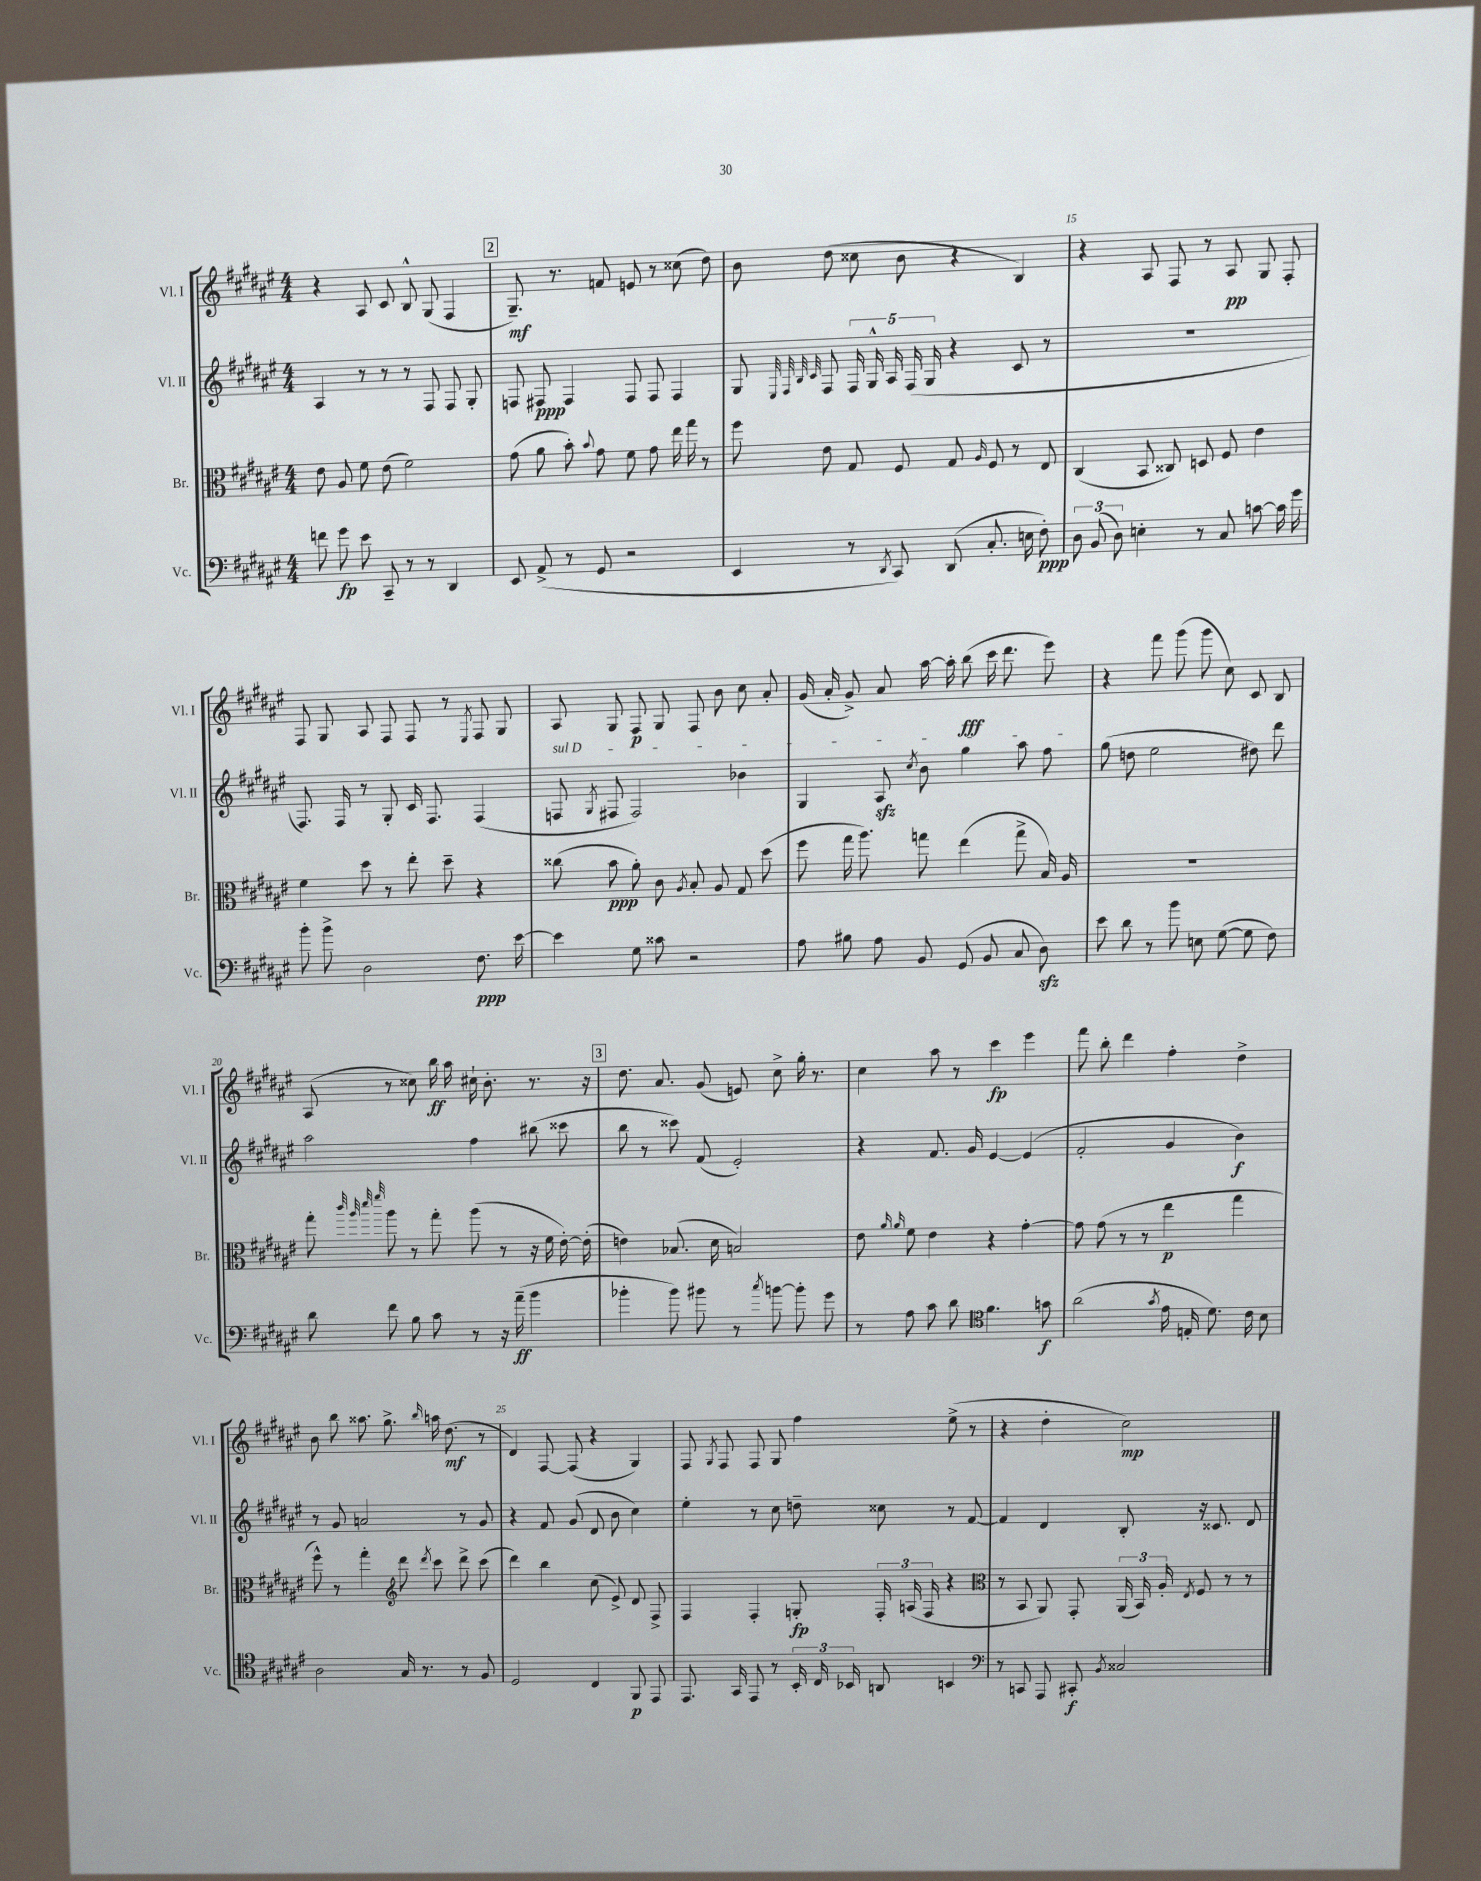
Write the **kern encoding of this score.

**kern	**dynam	**kern	**dynam	**kern	**dynam	**kern	**dynam
*part4	*part4	*part3	*part3	*part2	*part2	*part1	*part1
*staff4	*staff4	*staff3	*staff3	*staff2	*staff2	*staff1	*staff1
*I"Vc.	*	*I"Br.	*	*I"Vl. II	*	*I"Vl. I	*
*I'Vc.	*	*I'Br.	*	*I'Vl. II	*	*I'Vl. I	*
*clefF4	*	*clefC3	*	*clefG2	*	*clefG2	*
*k[f#c#g#d#a#e#]	*	*k[f#c#g#d#a#e#]	*	*k[f#c#g#d#a#e#]	*	*k[f#c#g#d#a#e#]	*
*M4/4	*	*M4/4	*	*M4/4	*	*M4/4	*
=12	=12	=12	=12	=12	=12	=12	=12
8fn\	.	8e#\	.	4A#/	.	4r	.
8g#\	fp	8A#/	.	.	.	.	.
8e#\	.	8f#\	.	8r	.	8A#/	.
8CC#~/	.	(8e#\	.	8r	.	8c#/	.
8r	.	2f#\)	.	8r	.	8B^^/	.
8r	.	.	.	8F#/	.	(8G#/	.
4DD#/	.	.	.	8F#/	.	4F#/	.
.	.	.	.	8G#'/	.	.	.
!!LO:REH:place=s1:t=2
=13	=13	=13	=13	=13	=13	=13	=13
8EE#/	.	(8g#\	.	8Fn/	.	8.G#~/)	mf
(8AA#^/	.	8a#\	.	8F#X/	ppp	.	.
.	.	.	.	.	.	8.r	.
8r	.	8b'\)	.	4F#/	.	.	.
.	.	8qqb/	.	.	.	.	.
8GG#/	.	8g#\	.	.	.	8fn/	.
2r	.	8f#\	.	8F#/	.	8en/	.
.	.	8g#\	.	8F#/	.	8r	.
.	.	16ee#\	.	4F#/	.	(8cc##X\	.
.	.	16gg#\	.	.	.	.	.
.	.	8r	.	.	.	8dd#\)	.
=14	=14	=14	=14	=14	=14	=14	=14
4EE#/	.	8ff#\	.	8G#/	.	8b\	.
.	.	.	.	32qqE#/	.	.	.
.	.	.	.	32qqF#/	.	.	.
.	.	.	.	32qqB/	.	.	.
.	.	.	.	32qqc#/	.	.	.
.	.	8e#\	.	8F#/	.	(8dd#\	.
8r	.	8G#/	.	20F#/	.	8cc##X\	.
.	.	.	.	20G#^^/	.	.	.
.	.	.	.	20A#/	.	.	.
8qDD#/	.	.	.	.	.	.	.
8CC#/)	.	8F#/	.	.	.	8b\	.
.	.	.	.	(20F#/	.	.	.
.	.	.	.	20G#/	.	.	.
(8DD#/	.	8G#/	.	4r	.	4r	.
.	.	16qqA#/	.	.	.	.	.
8.C#'/	.	8F#/	.	.	.	.	.
.	.	8r	.	8c#/	.	4B/)	.
16En\	.	.	.	.	.	.	.
8F#'\)	ppp	8E#/	.	8r	.	.	.
=15	=15	=15	=15	=15	=15	=15	=15
12D#\	.	(4C#/	.	1r	.	4r	.
(12BB/	.	.	.	.	.	.	.
12D#\)	.	.	.	.	.	.	.
4En'\	.	8BB/	.	.	.	8A#/	.
.	.	8C##X/)	.	.	.	8F#/	.
8r	.	8Dn/	.	.	.	8r	.
8C#/	.	8F#/	.	.	.	8A#/	pp
[8cn\	.	4e#\	.	.	.	8G#/	.
16c\]	.	.	.	.	.	8F#'/	.
16g#\	.	.	.	.	.	.	.
!!LO:LB:g=z
=16	=16	=16	=16	=16	=16	=16	=16
8b'\	.	4f#\	.	8.F#/)	.	8F#/	.
8b^\	.	.	.	.	.	8G#/	.
.	.	.	.	16F#/	.	.	.
2D#\	.	8dd#\	.	8r	.	8A#/	.
.	.	8r	.	8G#'/	.	8F#/	.
.	.	8ee#'\	.	16c#/	.	8F#/	.
.	.	.	.	8.F#/	.	.	.
.	.	8dd#~\	.	.	.	8r	.
.	.	.	.	.	.	8qE#/	.
8.F#\	ppp	4r	.	(4F#/	.	8F#/	.
.	.	.	.	.	.	8G#/	.
[16e#\	.	.	.	.	.	.	.
=17	=17	=17	=17	=17	=17	=17	=17
!	!	!	!	!LO:TX:a:i:t=sul D	!	!	!
4e#\]	.	(8cc##X\	.	8Fn/	.	8A#/	.
.	.	.	.	8qG#/	.	.	.
.	.	8b\	ppp	8F#X/	.	8G#/	.
8G#\	.	8a#'\)	.	2F#/)	.	8F#/	p
8c##X\	.	8c#\	.	.	.	8G#/	.
.	.	8qA#/	.	.	.	.	.
2r	.	8B'/	.	.	.	8F#/	.
.	.	8A#/	.	.	.	8b\	.
.	.	8G#/	.	4b-X\	.	8cc#\	.
.	.	(8dd#\	.	.	.	8a#'/	.
=18	=18	=18	=18	=18	=18	=18	=18
8A#\	.	8ff#\	.	4G#/	.	(16g#/	.
.	.	.	.	.	.	16a#'/	.
8B#X\	.	16gg#\	.	.	.	8g#^/)	.
.	.	8.aa#\)	.	.	.	.	.
8A#\	.	.	.	8A#zz/	.	8a#/	.
.	.	.	.	8qcc#/	.	.	.
8BB/	.	8ggn\	.	8b\	.	[16aa#\	.
.	.	.	.	.	.	16aa#'\]	.
(8GG#/	.	(4ee#\	.	4gg#\	.	(8bb\	fff
8BB/	.	.	.	.	.	16ccc#\	.
.	.	.	.	.	.	8.ddd#\	.
8C#/	.	8gg^\	.	8aa#\	.	.	.
8D#zz\)	.	16B/)	.	8ff#\	.	8eee#\)	.
.	.	16A#/	.	.	.	.	.
=19	=19	=19	=19	=19	=19	=19	=19
8e#\	.	1r	.	(8gg#\	.	4r	.
8d#\	.	.	.	8ddn\	.	.	.
8r	.	.	.	2ee#\	.	8fff#\	.
8b\	.	.	.	.	.	(8ggg#\	.
8En\	.	.	.	.	.	8ggg#\	.
([8G#\	.	.	.	.	.	8cc#\)	.
8G#\]	.	.	.	8dd#X\)	.	8c#/	.
8F#\)	.	.	.	8ddd#\	.	8B/	.
!!LO:LB:g=z
=20	=20	=20	=20	=20	=20	=20	=20
8d#\	.	8gg#'\	.	2aa#\	.	(8A#/	.
.	.	32qqccc#/	.	.	.	.	.
.	.	32qqaa#/	.	.	.	.	.
.	.	32qqddd#/	.	.	.	.	.
.	.	32qqfff#/	.	.	.	.	.
8f#\	.	8aa#\	.	.	.	8r	.
8B\	.	8r	.	.	.	8cc##X\)	.
8c#\	.	8gg#'\	.	.	.	16bb\	ff
.	.	.	.	.	.	16aa#\	.
8r	.	(8aa#\	.	4ff#\	.	16cc#X`\	.
.	.	.	.	.	.	8.b'\	.
16r	.	8r	.	.	.	.	.
(16a#~\	ff	.	.	.	.	.	.
4b\	.	16r	.	(8bb#X\	.	8.r	.
.	.	16f#\	.	.	.	.	.
.	.	[16e#'\)	.	8ccc##X\	.	.	.
.	.	(16e#'\]	.	.	.	16r	.
!!LO:REH:place=s1:t=3
=21	=21	=21	=21	=21	=21	=21	=21
4b-X'\	.	4en\)	.	8bb\	.	8.dd#\	.
.	.	.	.	8r	.	.	.
.	.	.	.	.	.	8.a#/	.
8b-\)	.	(8.B-X/	.	8ccc##X\)	.	.	.
8b#X\	.	.	.	(8f#/	.	(8g#/	.
.	.	16d#\	.	.	.	.	.
8r	.	2Bn/)	.	2e#'/)	.	8en/)	.
8qcc#/	.	.	.	.	.	.	.
[8bn\	.	.	.	.	.	8cc#^\	.
8b'\]	.	.	.	.	.	16gg#'\	.
.	.	.	.	.	.	8.r	.
8g#\	.	.	.	.	.	.	.
=22	=22	=22	=22	=22	=22	=22	=22
8r	.	8e#\	.	4r	.	4cc#\	.
.	.	16qqa#/	.	.	.	.	.
.	.	16qqa#/	.	.	.	.	.
8A#\	.	8f#\	.	.	.	.	.
8c#\	.	4e#\	.	8.f#/	.	8aa#\	.
8d#\	.	.	.	.	.	8r	.
.	.	.	.	16g#/	.	.	.
*clefC4	*	*	*	*	*	*	*
4.f#\	.	4r	.	[4e#/	.	4ccc#\	fp
.	.	[4g#'\	.	(4e#/]	.	4eee#\	.
8gn\	f	.	.	.	.	.	.
=23	=23	=23	=23	=23	=23	=23	=23
(2a#\	.	8g#\]	.	2f#'/	.	8fff#\	.
.	.	(8g#\	.	.	.	8bb'\	.
.	.	8r	.	.	.	4ddd#\	.
.	.	8r	.	.	.	.	.
8qg#/	.	.	.	.	.	.	.
16e#\	.	4ee#\	p	4g#/	.	4ff#'\	.
16En'/	.	.	.	.	.	.	.
8.d#\)	.	.	.	.	.	.	.
.	.	4gg#\	.	4b\)	f	4dd#^\	.
16c#\	.	.	.	.	.	.	.
8B\	.	.	.	.	.	.	.
!!LO:LB:g=z
=24	=24	=24	=24	=24	=24	=24	=24
2A#\	.	8ff#^^\)	.	8r	.	8b\	.
.	.	8r	.	8g#/	.	8bb\	.
.	.	4gg#'\	.	2an/	.	8.aa##X\	.
.	.	.	.	.	.	8.gg#^\	.
*	*	*clefG2	*	*	*	*	*
16G#/	.	8ddd#\	.	.	.	.	.
8.r	.	.	.	.	.	.	.
.	.	8qddd#/	.	.	.	16qqbb/	.
.	.	8ccc#\	.	.	.	16aan\	.
.	.	.	.	.	.	(8.dd#\	mf
8r	.	8ddd#^\	.	8r	.	.	.
8F#/	.	(8ccc#\	.	8g#/	.	8r	.
=25	=25	=25	=25	=25	=25	=25	=25
2D#/	.	4ddd#\)	.	4r	.	4d#/)	.
.	.	4bb\	.	8f#/	.	[8F#/	.
.	.	.	.	(8g#/	.	(8F#/]	.
4C#/	.	(8cc#\	.	8d#/	.	4r	.
.	.	8e#^/)	.	8b\	.	.	.
8FF#/	p	8d#/	.	4cc#\)	.	4G#/)	.
8EE#/	.	8F#^/	.	.	.	.	.
=26	=26	=26	=26	=26	=26	=26	=26
8.EE#/	.	4F#/	.	4ee#'\	.	8F#/	.
.	.	.	.	.	.	8qG#/	.
.	.	.	.	.	.	8F#/	.
16GG#/	.	.	.	.	.	.	.
8EE#/	.	4F#'/	.	8r	.	8F#/	.
8r	.	.	.	8cc#\	.	8G#/	.
24BB'/	.	8Gn'/	fp	8ddn~\	.	4ff#\	.
24C#/	.	.	.	.	.	.	.
24BB-X/	.	.	.	.	.	.	.
8AAn/	.	24F#'/	.	8cc##X\	.	.	.
.	.	(24An/	.	.	.	.	.
.	.	24F#/	.	.	.	.	.
4BBn/	.	4r	.	8r	.	(8ee#^\	.
.	.	.	.	[8f#/	.	8r	.
=27	=27	=27	=27	=27	=27	=27	=27
*clefF4	*	*clefC3	*	*	*	*	*
8r	.	8r	.	4f#/]	.	4r	.
8CCn/	.	8BB/	.	.	.	.	.
8AAA#/	.	8AA#/)	.	4d#/	.	4dd#'\	.
8CC#X'/	f	8GG#'/	.	.	.	.	.
8qBB/	.	.	.	.	.	.	.
2C##X/	.	(24AA#/	.	8B'/	.	2cc#\)	mp
.	.	24BB/)	.	.	.	.	.
.	.	24A#'/	.	.	.	.	.
.	.	8qE#/	.	.	.	.	.
.	.	8F#/	.	16r	.	.	.
.	.	.	.	8.c##X/	.	.	.
.	.	8r	.	.	.	.	.
.	.	8r	.	8d#/	.	.	.
==	==	==	==	==	==	==	==
*-	*-	*-	*-	*-	*-	*-	*-
